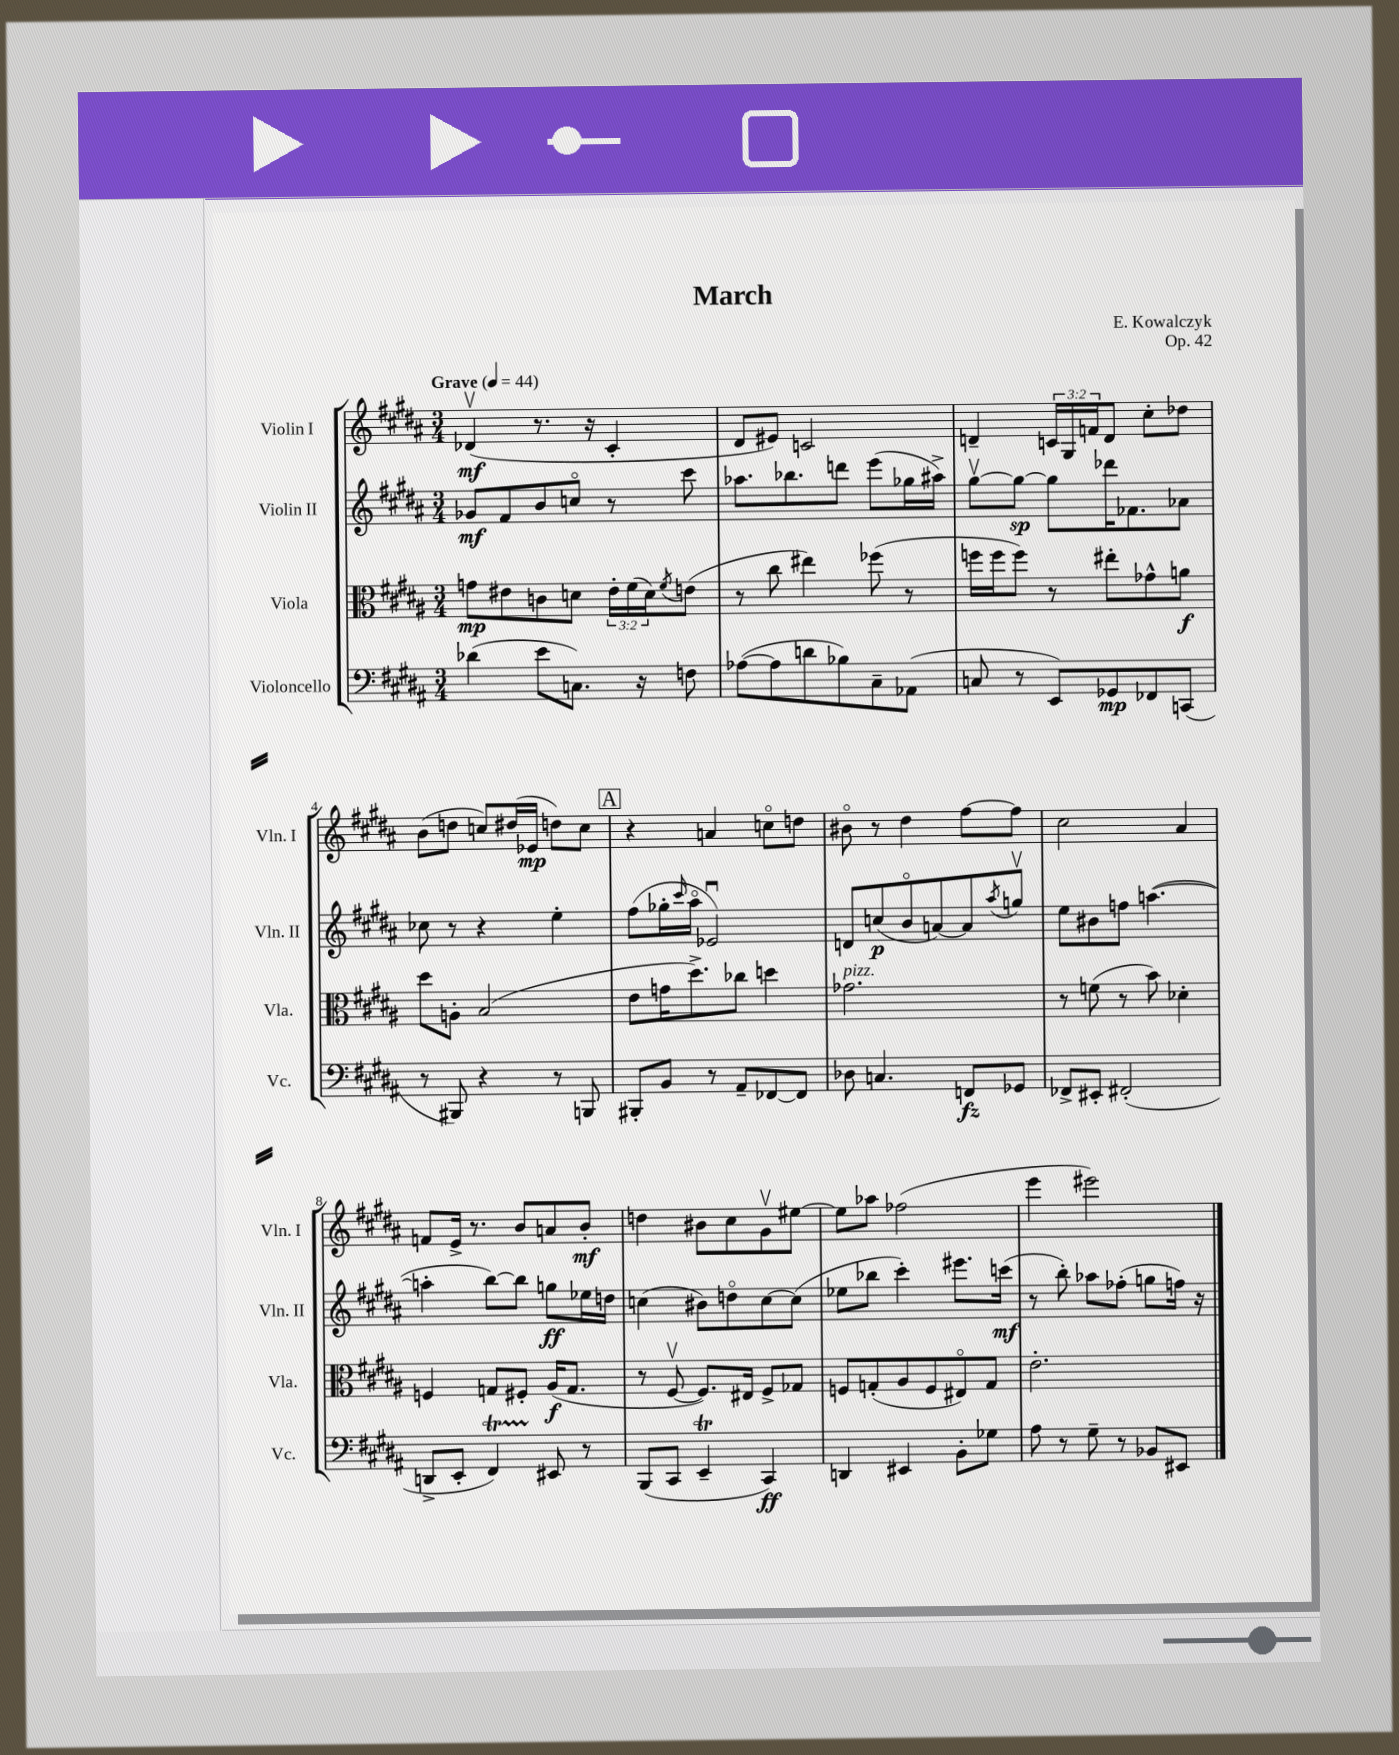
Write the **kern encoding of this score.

**kern	**kern	**kern	**kern
*staff4	*staff3	*staff2	*staff1
*clefF4	*clefC3	*clefG2	*clefG2
*k[f#c#g#d#a#]	*k[f#c#g#d#a#]	*k[f#c#g#d#a#]	*k[f#c#g#d#a#]
*M3/4	*M3/4	*M3/4	*M3/4
*MM44	*MM44	*MM44	*MM44
(4d-	8g	8g-	(4d-v
.	8e#	8f#	.
8e	8c	8b	8.r
8.C)	8d	8cco	.
.	.	.	16r
.	24e#'	8r	4c#'
.	(24f#	.	.
16r	.	.	.
.	24d)	.	.
.	8qf#	.	.
8F	(8e	8ccc#	.
=	=	=	=
([8A-	8r	8.aa-	8d#
8A-]	8cc#	.	8e#)
.	.	8.bb-	.
8d	4ee#)	.	2c
8B-)	.	8ddd	.
8C#~	(8ff-	(8eee	.
(8AA-	8r	16gg-	.
.	.	16aa#^)	.
=	=	=	=
8C	16ff	[8gg#v	4d~
.	16ff	.	.
8r	8ff)	8gg#_	.
8EE)	8r	8gg#]	24c
.	.	.	24G#
.	.	.	24f
8GG-	8ee#'	16ddd-	8d
.	.	8.f-	.
8FF-	8g-^^	.	8cc#'
(8CC	8a	8a-	8dd-
=	=	=	=
8r	8dd#	8cc-	(8b
8BBB#)	8A'	8r	8dd
4r	(2B	4r	8cc)
.	.	.	(16dd#
.	.	.	16e-
8r	.	4ee'	8dd)
8BBB	.	.	8cc
=	=	=	=
8BBB#'	8e	(8ff#	4r
8BB	16g	16gg-'	.
.	.	16qqccc#	.
.	8.dd#^)	16aa#o	.
8r	.	2e-u)	4a
8AA#~	8cc-	.	.
[8FF-	4dd	.	8cco
8FF-]	.	.	8dd
=	=	=	=
8D-	2.g-	8d	8b#o
4.C	.	(8cc	8r
.	.	8bo	4dd#
.	.	[8a)	.
8FF	.	8a]	[8ff#
.	.	8qaa#	.
8GG-	.	8ggv	8ff#]
=	=	=	=
8FF-^	8r	8ee	2cc#
8EE#'	(8f	8b#	.
(2FF#'	8r	8ff	.
.	8b)	([4.aa	.
.	4d-'	.	4a#
=	=	=	=
8DD^	4F	4aa']	8f
8EE'	.	.	16e^
.	.	.	8.r
4FF#)	8G	[8bb)	.
.	8F#'	8bb]	8b
8EE#	(16A#	8gg	8a
.	8.G	.	.
8r	.	16ee-	8b'
.	.	16dd	.
=	=	=	=
(8BBB	8r	(4cc	4dd
8CC#	[8F#v	.	.
4EE~	8.F#])	8b#)	8b#
.	.	8ddo	8cc#
.	16E#	.	.
4CC#)	8F#^	[8cc	8g#v
.	8G-	(8cc]	[8ee#
=	=	=	=
4DD	8F	8ee-	8ee#]
.	(8G'	8bb-	8aa-
4EE#	8A#	4ccc#')	(2ff-
.	8F	.	.
8BB'	8E#o)	8.eee#	.
8G-	8G	.	.
.	.	(16ccc	.
=	=	=	=
8A#	2.e'	8r	4eee
8r	.	8bb')	.
8G#~	.	8aa-	2eee#)
8r	.	(8ff-'	.
8BB-	.	8gg	.
8EE#	.	16ff)	.
.	.	16r	.
==	==	==	==
*-	*-	*-	*-
